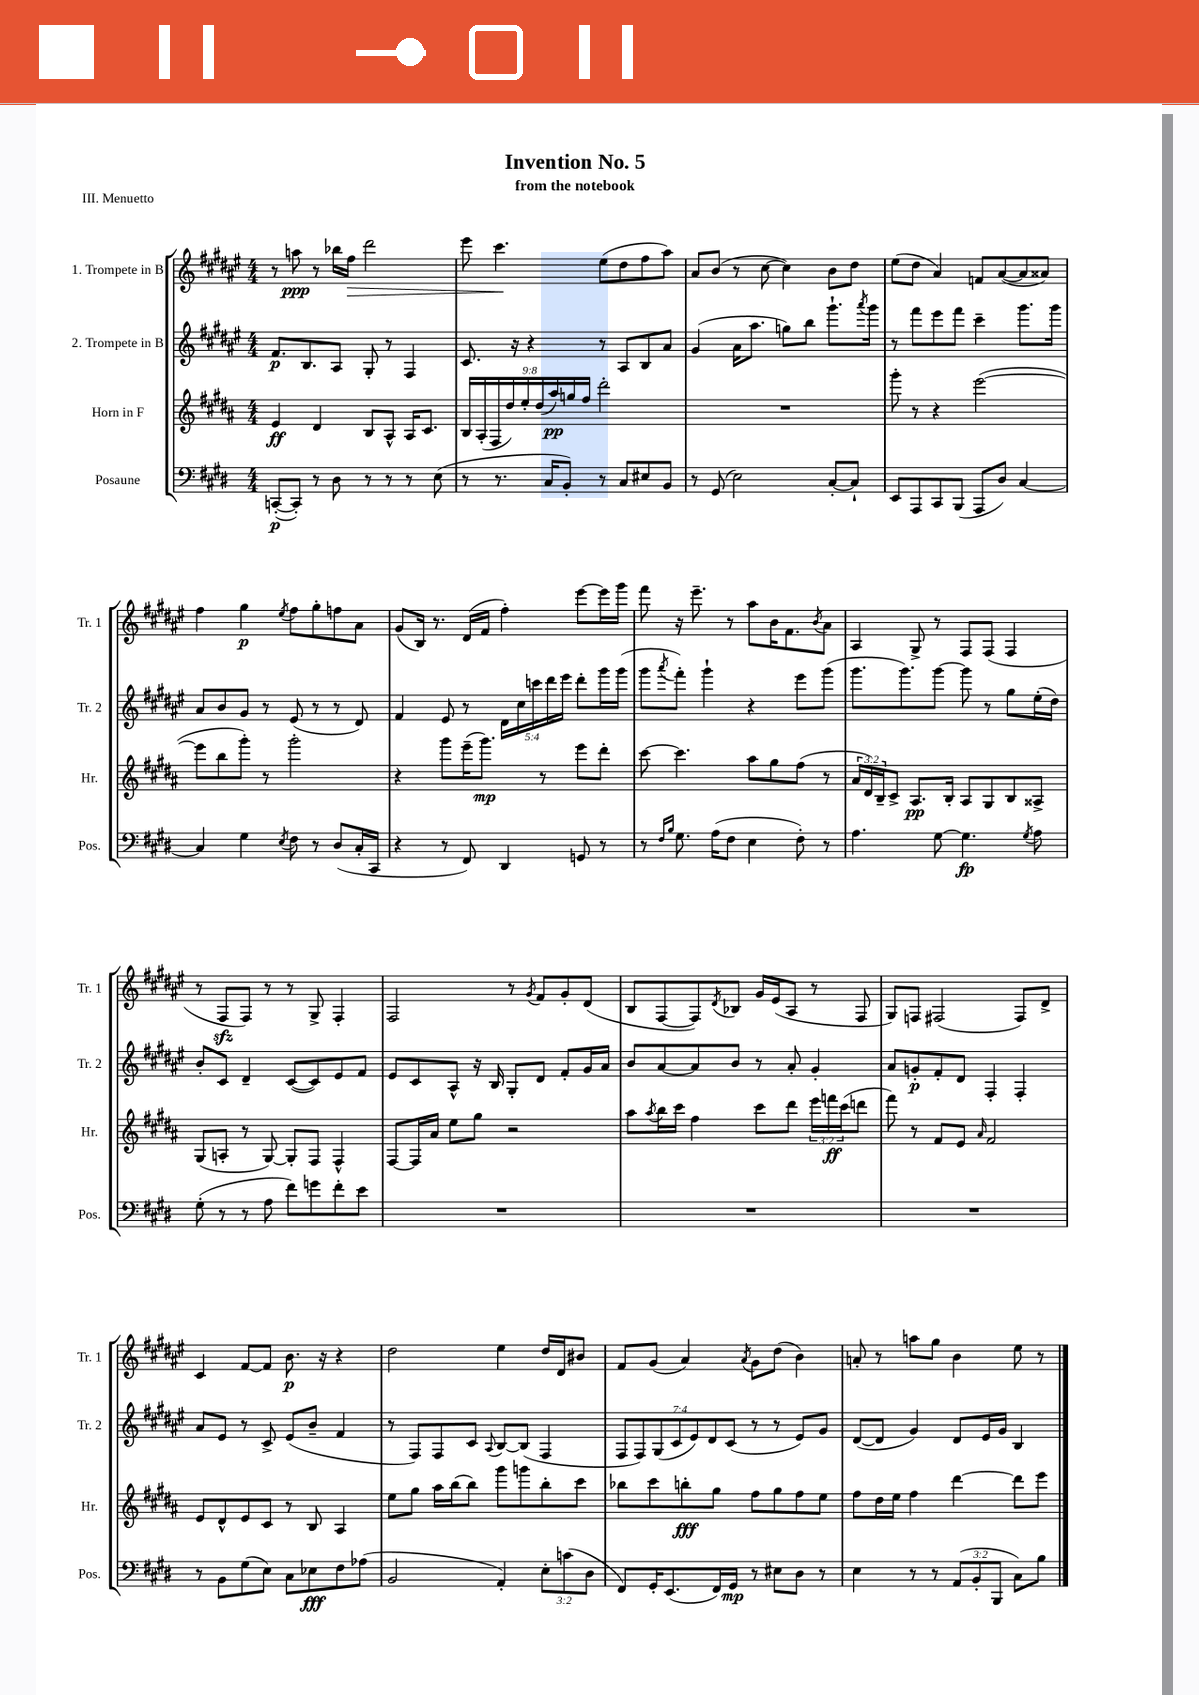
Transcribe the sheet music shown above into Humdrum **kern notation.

**kern	**kern	**kern	**kern
*staff4	*staff3	*staff2	*staff1
*clefF4	*clefG2	*clefG2	*clefG2
*k[f#c#g#d#]	*k[f#c#g#d#a#]	*k[f#c#g#d#a#e#]	*k[f#c#g#d#a#e#]
*M4/4	*M4/4	*M4/4	*M4/4
([8CC'/L	4e/	8.f#/L	8r
8CC'/]J)	.	.	8aa\
.	.	8.B/	.
8r	4d#/	.	8r
8D#\	.	8A#/J	16bb-\LL
.	.	.	16ff#\JJ
8r	8B/L	8G#'/	2ddd#\
8r	8A#^^/J	8r	.
8r	16A#/LK	4F#/	.
.	8.c#/J	.	.
(8E\	.	.	.
=	=	=	=
8r	18B/LL	8.c#/	8eee#\
.	(18A#'/	.	.
.	18F#/	.	.
8.r	.	.	4.ccc#\
.	18dd#/)	.	.
.	.	16r	.
.	18ee'/	.	.
.	.	4r	.
.	(18dd#/	.	.
16C#/LK	.	.	.
.	18aa#/)	.	.
8BB'/J)	.	.	.
.	18gg/	.	.
.	18ff#/JJ	.	.
8r	2ddd#'\	8r	(8ee#\L
8C#/L	.	8A#/L	8dd#\
8E#/	.	8B/	8ff#\
8BB/J	.	8a#/J	8aa#\J)
=	=	=	=
8r	1r	(4g#/	8a#/L
(8GG#/	.	.	(8b/J
2E\)	.	16a#\LK	8r
.	.	8.aa#\J	.
.	.	.	[8cc#\
.	.	8gg\L)	4cc#\])
.	.	8bb\J	.
[8C#'/L	.	8.ggg#`\L	8b\L
8C#`/]J	.	.	8dd#\J
.	.	8qaaa#/	.
.	.	16ggg#\Jk	.
=	=	=	=
8EE/L	8ggg#'\	8r	(8ee#\L
8AAA/	8r	8fff#\L	8dd#\J
8CC#/	4r	8eee#\	4a#/)
(8BBB/J	.	8fff#\J	.
8AAA/L	([2eee\	4ccc#~\	8f/L
8D#/J)	.	.	([8a#/
[4C#/	.	8.ggg#\L	8a#/]
.	.	.	8a##/J)
.	.	16ggg#\Jk	.
=	=	=	=
4C#/]	8eee\]L	8a#/L	4ff#\
.	8bb\	8b/	.
4G#\	8ggg#'\J)	8g#/J	4gg#\
.	8r	8r	.
8qE/	.	.	8qee#/
8F#\	2ggg#'\	(8e#/	8ff#\L
8r	.	8r	8gg#'\
(8D#/L	.	8r	8ff\
16C#'/L	.	8d#/)	8a#\J
16CC#/JJ	.	.	.
=	=	=	=
4r	4r	4f#/	(8g#/L
.	.	.	16B/Jk)
.	.	.	8.r
8r	8ggg#\L	8e#/	.
8FF#/)	(16eee~\K	8r	(16d#/LL
.	8.ggg#\J)	.	16f#/JJ
4DD#/	.	20d#\LL	4ff#'\)
.	.	20cc#\	.
.	.	20ccc\	.
.	8r	.	.
.	.	20ddd#\	.
.	.	20eee#\JJ	.
8GG/	8eee\L	8ddd#'\L	[8eee#\L
8r	8ddd#'\J	16ggg#\L	16eee#\]L
.	.	(16ggg#\JJ	16ggg#\JJ
=	=	=	=
8r	[8ccc#\	8ggg#\L	8fff#\
16qqF#/LL	.	.	.
16qqB/JJ	.	8qaaa#/	.
8.G#\	4.ccc#\]	8fff#'\J)	16r
.	.	.	8.eee#~\
.	.	4ggg#`\	.
(16A\LK	.	.	.
8F#\J	.	.	8r
4E\	8aa#\L	4r	8aa#\L
.	8gg#\	.	16b\K
.	.	.	8.f#\
8F#'\)	(8ff#\J	8eee#\L	.
.	.	.	8qb/
8r	8r	(8ggg#\J	8a#\J
=	=	=	=
4.A\	24a#/LL	8.ggg#\L	4A#/
.	24d#/)	.	.
.	24B~/J	.	.
.	8c#^/J	.	.
.	.	8.ggg#\)	.
.	8.A#/L	.	8G#^/
[8G#\	.	[8ggg#\J	8r
.	16B'/Jk	.	.
4.G#\]	8A#/L	8ggg#\]	8F#/L
.	8G#/	8r	(8F#/J
.	8B/	8gg#\L	4F#/
8qG#/	.	.	.
8A\	8A##^/J	(16ee#'\L	.
.	.	16dd#\JJ)	.
=	=	=	=
(8G#'\	(8G#/L	8b'/L	8r
8r	8A'/J	8c#/J	8F#/L
8r	8r	4d#~/	8F#/J)
8A\	[8G#/)	.	8r
8f#\L)	8G#'/]L	([8c#/L	8r
8g\	8F#/J	8c#/])	8G#^/
8f#'\	4F#^^/	8e#/	4F#'/
8e\J	.	8f#/J	.
=	=	=	=
1r	[8F#/L	8e#/L	2F#/
.	16F#/]L	8c#/	.
.	16a#/JJ	.	.
.	8ee\L	8A#^^/J	.
.	8gg#\J	16r	.
.	.	16B/	.
.	2r	8G#'/L	8r
.	.	.	8qg#/
.	.	8d#/J	8f#/L
.	.	8f#'/L	8g#'/
.	.	16g#/L	(8d#/J
.	.	16a#/JJ	.
=	=	=	=
1r	8aa#\L	8b/L	8B/L
.	8qaa#/	.	.
.	16bb\L	[8a#/	[8F#/
.	16ccc#\JJ	.	.
.	4ff#\	8a#/]	8F#/])
.	.	.	8qd#/
.	.	8b/J	8B-/J
.	8ccc#\L	8r	16g#/LL
.	.	.	(16e#/J
.	8ddd#\J	8a#'/	8A#/J
.	24eee\LL	4g#'/	8r
.	24fff\	.	.
.	(24ccc#\J	.	.
.	8ddd\J	.	8F#/
=	=	=	=
1r	8fff#\)	8a#/L	8G#/L)
.	8r	8g'/	8F/J
.	8f#/L	8f#'/	(2F#/
.	8e/J	8d#/J	.
.	16qqa#/	.	.
.	2f#/	4F#'/	.
.	.	4F#'/	8F#/L)
.	.	.	8d#^/J
=	=	=	=
8r	8e/L	8a#/L	4c#/
8BB\L	8d#^^/	8e#/J	.
(8G#\	8e/	8r	[8f#/L
8E\J)	8c#/J	8c#^/	8f#/]J
8C#\L	8r	(8e#/L	8.b\
8E-\	8B/	8b~/J	.
.	.	.	16r
8F#\	4A#/	4f#/	4r
(8A-\J	.	.	.
=	=	=	=
2BB/	8ee\L	8r	2dd#\
.	8gg#\J	8F#/L)	.
.	16aa#\LL	8F#/	.
.	(16bb\J	.	.
.	8bb\J)	8c#/J	.
.	.	8qqA#/	.
4AA'/)	8ggg#\L	[8B/L	4ee#\
.	8ggg\	(8B/]J	.
12E'\L	8bb'\	4F#/	16dd#/LL
.	.	.	16d#/J
(12c\	.	.	.
.	8ccc#\J	.	8b#/J
12D#\J	.	.	.
=	=	=	=
8FF#/L)	8bb-\L	14F#/L	8f#/L
.	.	14F#/)	.
16GG#'/K	8ccc#\	.	(8g#/J
.	.	(14G#/	.
(8.EE/	.	.	.
.	.	14c#/	.
.	8bb'\	.	4a#/)
.	.	14e#/)	.
.	.	14d#/	.
16FF#/L)	8gg#\J	.	.
.	.	(14c#/J	.
16GG#/JJ	.	.	.
.	.	.	8qa#/
8r	8ff#\L	8r	8g#\L
8E#\L	8gg#\	8r	(8dd#\J
8D#\J	8ff#\	8e#/L)	4b\)
8r	8ee\J	8g#/J	.
=	=	=	=
4E\	8ff#\L	([8d#/L	8a'/
.	16dd#\L	8d#/]J	8r
.	16ee\JJ	.	.
8r	4ff#\	4g#/)	8aa\L
8r	.	.	8gg#\J
(12AA/L	[4ddd#\	8d#/L	4b\
12BB'/	.	.	.
.	.	16e#/L	.
12BBB/J	.	.	.
.	.	16g#/JJ	.
8C#\L)	8ddd#\]L	4B/	8ee#\
8B\J	8eee\J	.	8r
==	==	==	==
*-	*-	*-	*-
